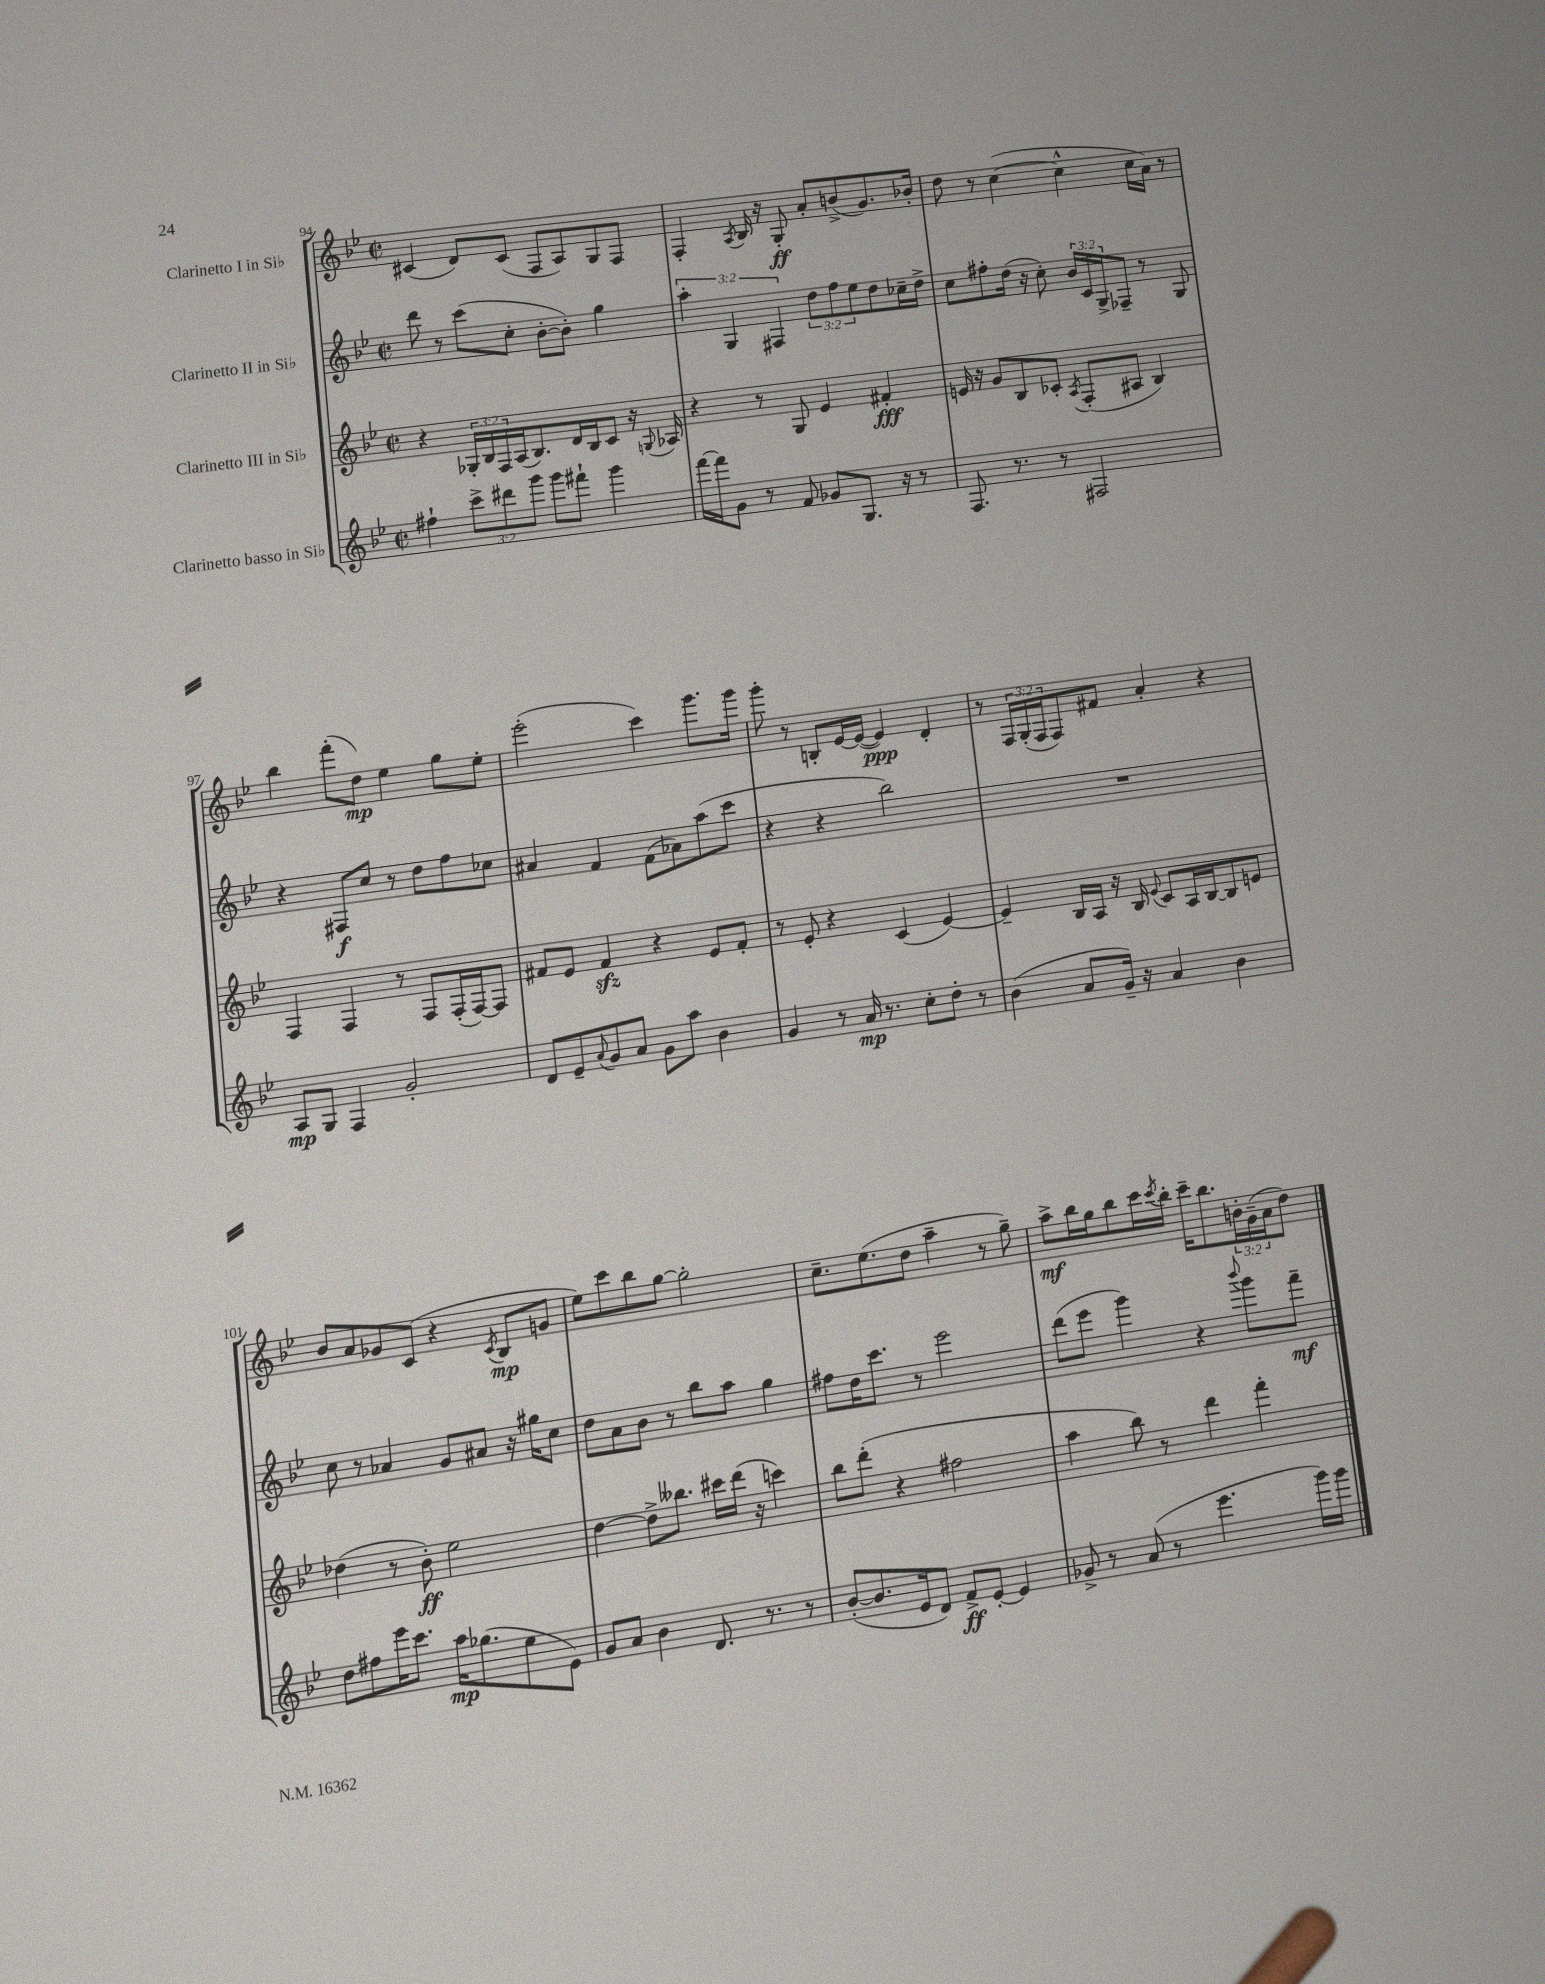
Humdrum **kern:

**kern	**kern	**kern	**kern
*staff4	*staff3	*staff2	*staff1
*clefG2	*clefG2	*clefG2	*clefG2
*k[b-e-]	*k[b-e-]	*k[b-e-]	*k[b-e-]
*M2/2	*M2/2	*M2/2	*M2/2
*met(c|)	*met(c|)	*met(c|)	*met(c|)
4ff#`	4r	8ddd	(4c#
.	.	8r	.
12ccc^	24G-'	(8ccc	8d)
.	24B-	.	.
12ddd#	24F	.	.
.	(16A	8cc'	(8c#
12ggg	.	.	.
.	8.B-)	.	.
8ggg	.	[8b-'	8F
8fff#`	16d	8b-'])	8A)
.	16B-	.	.
4ggg	8c	4gg	8G
.	16r	.	8F
.	8qqG	.	.
.	16A-	.	.
=	=	=	=
[16fff	4r	6aa'	4F'
16fff]	.	.	.
8g	.	.	.
.	.	6G	.
.	.	.	8qA
8r	8r	.	16B-
.	.	.	16r
.	.	6F#	.
8f	8G	.	8G'
8g-	4e-	12dd	8a'
.	.	12ff	.
8.G	.	.	(8b^
.	.	12ee-	.
.	4f#'	8dd	8.g)
16r	.	.	.
8r	.	16cc-~	.
.	.	16dd^	16b-'
=	=	=	=
8.F	16e	8cc	8dd
.	16r	.	.
.	8g	8ff#'	8r
8.r	.	.	.
.	8B-	(16dd	([4cc
.	.	16r	.
8r	8c-'	8cc')	.
.	8qA	.	.
2F#	(8F'	24b-	4cc^^]
.	.	24c	.
.	.	24G^	.
.	8A#	8F-~	.
.	4B-)	8r	16cc
.	.	.	16a)
.	.	8G	8r
=	=	=	=
8A	4F	4r	4bb-
8G	.	.	.
4F	4F	8F#	(8fff'
.	.	8cc	8dd)
2g'	8r	8r	4ee-
.	8F	8dd	.
.	(16F'	8ff	8gg
.	[16F)	.	.
.	8F]	8cc-	8ee-'
=	=	=	=
8d	8f#	4a#	(2eee-'
8e-~	8e-	.	.
8qqa	.	.	.
8g	4f#	4f	.
8a	.	.	.
8g	4r	(8f	4ccc)
8aa	.	8a-)	.
4b-	8e-	(8aa	8.ggg
.	8f#'	8ccc	.
.	.	.	16ggg
=	=	=	=
4g	8r	4r	8ggg'
.	8e-'	.	8r
8r	4r	4r	8B'
16a	.	.	[16e-
8.r	.	.	(16e-_
.	(4c	2bb-)	4e-])
8cc'	.	.	.
8dd'	[4e-)	.	4d'
8r	.	.	.
=	=	=	=
(4b-	4e-~]	1r	8r
.	.	.	24F
.	.	.	(24G'
.	.	.	24F
8a	16B-	.	8F)
.	16A	.	.
16g~)	16r	.	8f#
16r	16B-	.	.
.	8qqe-	.	.
4a	8c	.	4a'
.	16A	.	.
.	[16B-	.	.
4b-	8B-]	.	4r
.	8e	.	.
=	=	=	=
8dd	(4dd-	8cc	8b-
8ff#	.	8r	8a
16eee-	8r	4a-	8g-
8.ccc	.	.	.
.	8b-')	.	(8c
16aa	2ee-	8g	4r
(8.gg-	.	.	.
.	.	8a#	.
.	.	.	8qc
8ee-	.	16r	8B-
.	.	16gg#	.
8e-)	.	8cc	8g
=	=	=	=
8g	[4dd	8dd	8ee-)
8a	.	8a	8ccc
4b-	8dd^]	8b-	8bb-
.	8.bb--	8r	[8gg
8.d	.	8bb-	2gg']
.	16ccc#	.	.
.	(16ddd	8aa	.
8.r	16r	.	.
.	4ccc)	4gg	.
8r	.	.	.
=	=	=	=
([8b-'	8bb-	8ff#	8.cc~
8.b-]	(8ddd'	16dd	.
.	.	8.ccc	(8.ee-
.	4r	.	.
16e-	.	.	.
8d)	.	8r	8dd
8f^	2ff#	2eee-	4aa~
[8e-'	.	.	.
4e-]	.	.	8r
.	.	.	8gg~)
=	=	=	=
8g-^	4aa	(8ddd	8aa^
8r	.	8eee-	16bb-
.	.	.	16gg
(8a	8bb-)	4ggg)	8bb-
8r	8r	.	16ccc
.	.	.	8qccc
.	.	.	16bb-'
4.eee-	4ddd	4r	16ccc~
.	.	.	8.bb-
.	.	8qqbbb-	.
.	4fff'	8ggg	24b'
.	.	.	(24g~
.	.	.	24a
16ggg)	.	8fff~	8dd)
16ggg	.	.	.
==	==	==	==
*-	*-	*-	*-
